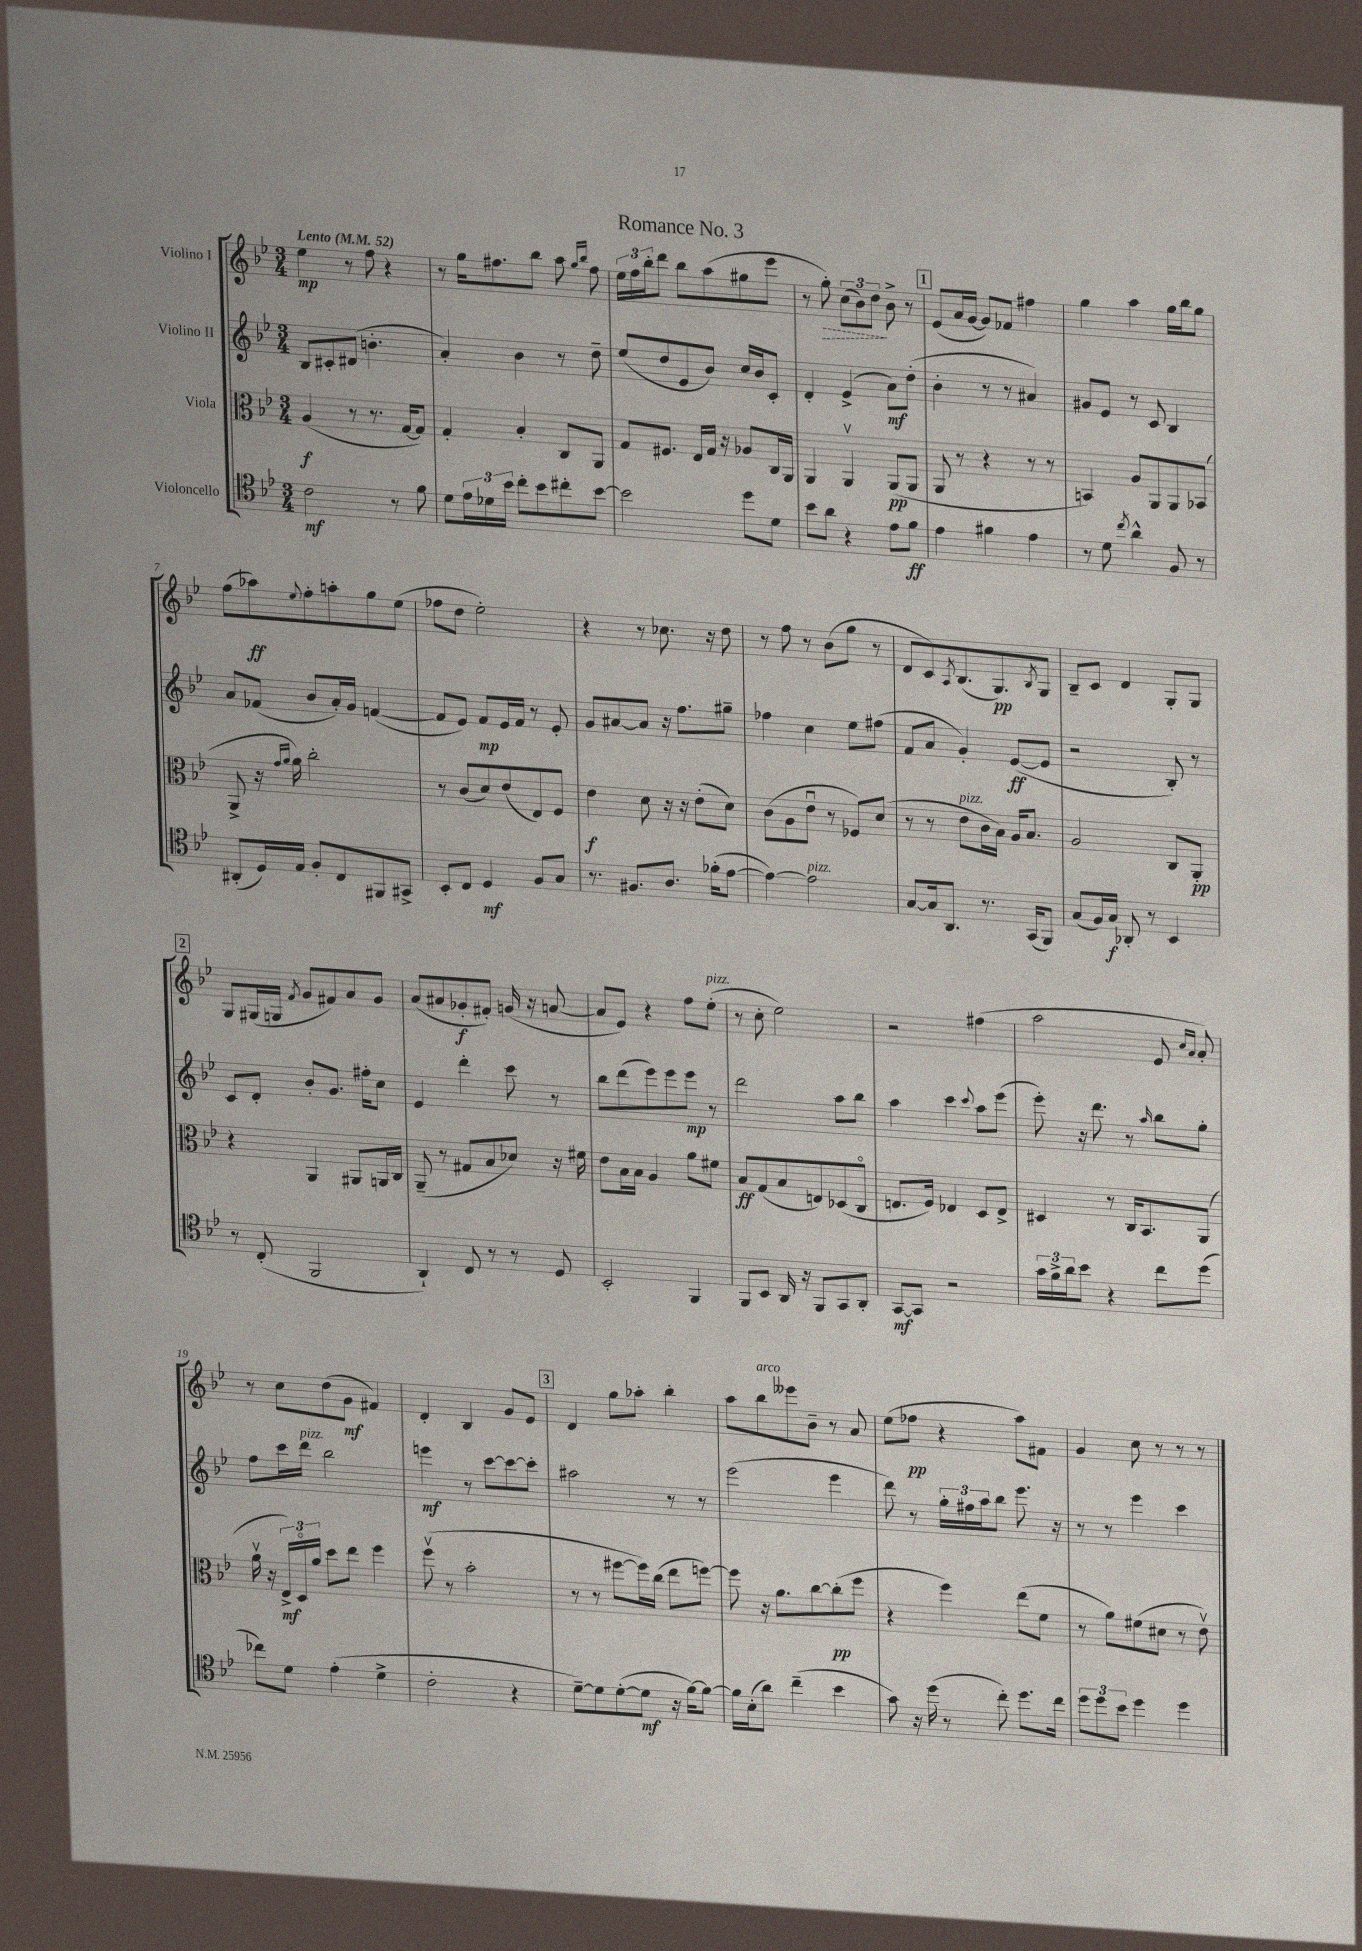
\header { title = "Romance No. 3" }
<<
\new StaffGroup <<
\new Staff = "s0" \with { instrumentName = "Violino I" } {
    \clef treble \key bes \major \numericTimeSignature \time 3/4 \tempo "Lento" 4 = 52
    ees''4\mp r8 f''8 r4 |
    r8 g''16 fis''8. bes''8 a''8 \grace { g''16 bes''16 } fis''8 |
    \tuplet 3/2 { ees''16 f''16 bes''16-. } d'''8 bes''8 a''8( gis''8 ees'''8 |
    r8 \once \override Hairpin.style = #'dashed-line g''8-.\>) \tuplet 3/2 { c''8( bes'8) d''8\! } bes'8-> r8 |
    \mark \markup { \box "1" } ees'8( a'16 g'16~ g'8) fes'8 fis''4 |
    g''4 a''4 g''16 bes''16 g''8 |
    f''8( aes''8\ff) \appoggiatura { ees''8 } f''8-. a''8-. g''8 ees''8( |
    fes''8 d''8 ees''2-.) |
    r4 r8 ces''8. r16 d''8 |
    r8 f''8 r8 bes'8( g''8 r8 |
    d'8 c'8) \acciaccatura { a8 } bes8.( g8.\pp) \acciaccatura { bes8 } g8 |
    bes8-- c'8 d'4 g8-. g8 |
    \mark \markup { \box "2" } g8 gis16( g16 \acciaccatura { f'8 } g'8 fis'8) a'8 g'8 |
    a'8( ais'8 ges'8-.\f fis'8-.) g'16( r16 a'8~ |
    a'8 ees'8) r4 f''8 ees''8-.^\markup { \italic "pizz." }( |
    r8 c''8-. ees''2) |
    r2 fis''4( |
    a''2 ees'8 \grace { c''16 a'16 } a'8-.) |
    r8 c''8 d''8( g'8\mf fis'4) |
    d'4-. bes4 g'8 ees'8 |
    \mark \markup { \box "3" } d'4 g''8 aes''8-. bes''4-. |
    a''8 bes''8^\markup { \italic "arco" } eeses'''8 bes'8-- r8 a'8 |
    ees''8( fes''8\pp r4 a''8) fis'8 |
    g'4 c''8 r8 r8 r8 \bar "|." |
}
\new Staff = "s1" \with { instrumentName = "Violino II" } {
    \clef treble \key bes \major \numericTimeSignature \time 3/4
    bes8 cis'8-. dis'8( b'4.-. |
    a'4-.) bes'4 r8 d''8-- |
    ees''8( d''8 ees'8 bes'8) c''16 bes'16 c'8-. |
    d'4-. ees'4->( a'8\mf) d''8-.( |
    \mark \markup { \box "1" } bes'4-. r8 r8 ais'4) |
    gis'8 ees'8 r8 c'8 bes4 |
    a'8 fes'8( bes'8 a'16-.) g'16 f'4~( |
    f'8 ees'8) f'8\mp ees'16 f'16 r8 ees'8-. |
    g'8 ais'8~ ais'8 r16 f''8. gis''8-- |
    fes''4 c''4 ees''8 fis''8( |
    f'8 a'8 g'4-.) ees'8~\ff( ees'8 |
    r2 bes8-.) r8 |
    \mark \markup { \box "2" } c'8 d'8-. bes'8-. g'8. fis''16-. c''8 |
    ees'4 d'''4-. c'''8 r8 |
    bes''8 d'''8( ees'''8) ees'''8 ees'''8\mp r8 |
    d'''2 a''8 bes''8 |
    a''4 c'''4 \appoggiatura { c'''8 } a''8 ees'''8( |
    ees'''8-.) r16 d'''8. r8 \grace { a''16 } bes''8 g''8-. |
    f''8 c'''16 d'''16^\markup { \italic "pizz." } bes''2 |
    e'''4\mf r8 c'''8~ c'''8~ c'''8-. |
    \mark \markup { \box "3" } ais''2 r8 r8 |
    ees'''2( ees'''4 |
    d'''8) r8 \tuplet 3/2 { g''16-. fis''16 a''16 } bes''8 ees'''8. r16 |
    r8 r8 ees'''4 c'''4 \bar "|." |
}
\new Staff = "s2" \with { instrumentName = "Viola" } {
    \clef alto \key bes \major \numericTimeSignature \time 3/4
    a4\f( r8 r8. g16~ g8) |
    g4-. bes4-. c8 a,8 |
    g8 fis8. ees16 g16 r16 aes8 c16 a,16 |
    a,4 a,4\upbow a,8\pp( a,8 |
    \mark \markup { \box "1" } a,8 r8 r4 r8 r8 |
    b,4) a8 a,8 a,8 bes,8( |
    a,8-> r16 \grace { g'16 a'16 } a'16) c''2-. |
    r8 c'8( d'8) ees'8( ees8) f8 |
    ees'4\f d'8 r16 r16 ees'8-.( d'8) |
    c'8( a8 ees'8\downbow r8 fes8) d'8( |
    r8 r8 ees'8^\markup { \italic "pizz." } c'16 bes16) a16 bes8. |
    a2 c8 a,8-.\pp |
    \mark \markup { \box "2" } r4 a,4 ais,8 a,16 c16 |
    a,8--( r8 gis8 bes8 des'8) r16 fis'16 |
    ees'8 bes16 bes16 a4 a'8 fis'8 |
    bes8\ff g8( bes8 e8) des8( c8\flageolet |
    e8. f16) ees4 d8 ees8-> |
    dis4 r8 c16 bes,8. a,8( |
    a'16\upbow r16 \tuplet 3/2 { ees16->\mf) d16\flageolet a'16 } d''8 ees''8 f''4 |
    f''8\upbow( r8 bes'2-. |
    \mark \markup { \box "3" } r8 r8 fis''8~ fis''16) c''16( ees''8 f''8~) |
    f''8 r16 a'8. c''8~ c''8-.\pp( f''8 |
    r4 f''4) ees''8( f'8 |
    r8 a'8) fis'8( dis'8 r8 ees'8\upbow) \bar "|." |
}
\new Staff = "s3" \with { instrumentName = "Violoncello" } {
    \clef tenor \key bes \major \numericTimeSignature \time 3/4
    c'2\mf r8 f'8 |
    d'8 \tuplet 3/2 { ees'16 des'16 bes'16 } c''8-. bes'8 cis''8-. bes'8~ |
    bes'2 d''8 d'8 |
    bes'8 a'8 r4 ees'8 f'8\ff |
    \mark \markup { \box "1" } ees'4 fis'4 ees'4 |
    r8 d'8 \acciaccatura { c''8 } a'4-^ f8 r8 |
    ais,8-.( d16) ees16 f8-. c8 fis,8 gis,8-> |
    bes,8-. c8 d4\mf f8 g8 |
    r8. fis8. a8. fes'16-.( ees'8~ |
    ees'4~) ees'2^\markup { \italic "pizz." } |
    g8~ g16 a,8. r8. g,16( f,8) |
    g8( f16) g16\f aes,8-. r8 bes,4 |
    \mark \markup { \box "2" } r8 c8-.( f,2 |
    a,4-!) c8 r8 r8 d8 |
    bes,2-. f,4 |
    f,8 bes,8 a,16 r16 f,8 g,8 a,8-. |
    g,8~\mf g,8 r2 |
    \tuplet 3/2 { g'16 f'16-> a'16 } bes'8 r4 c''8 d''8( |
    ces''8) d'8 ees'4-.( d'4-> |
    c'2-. r4 |
    \mark \markup { \box "3" } d'8~--) d'8 d'8~-.( d'8\mf r16 f'16~) f'8~ |
    f'16 bes16-.( a'8) c''4--( bes'4 |
    g'8) r16 d''16( r8 c''8-.) d''8. c''16 |
    \tuplet 3/2 { d''8 d''8 bes'8 } d''4 d''4 \bar "|." |
}
>>
>>
